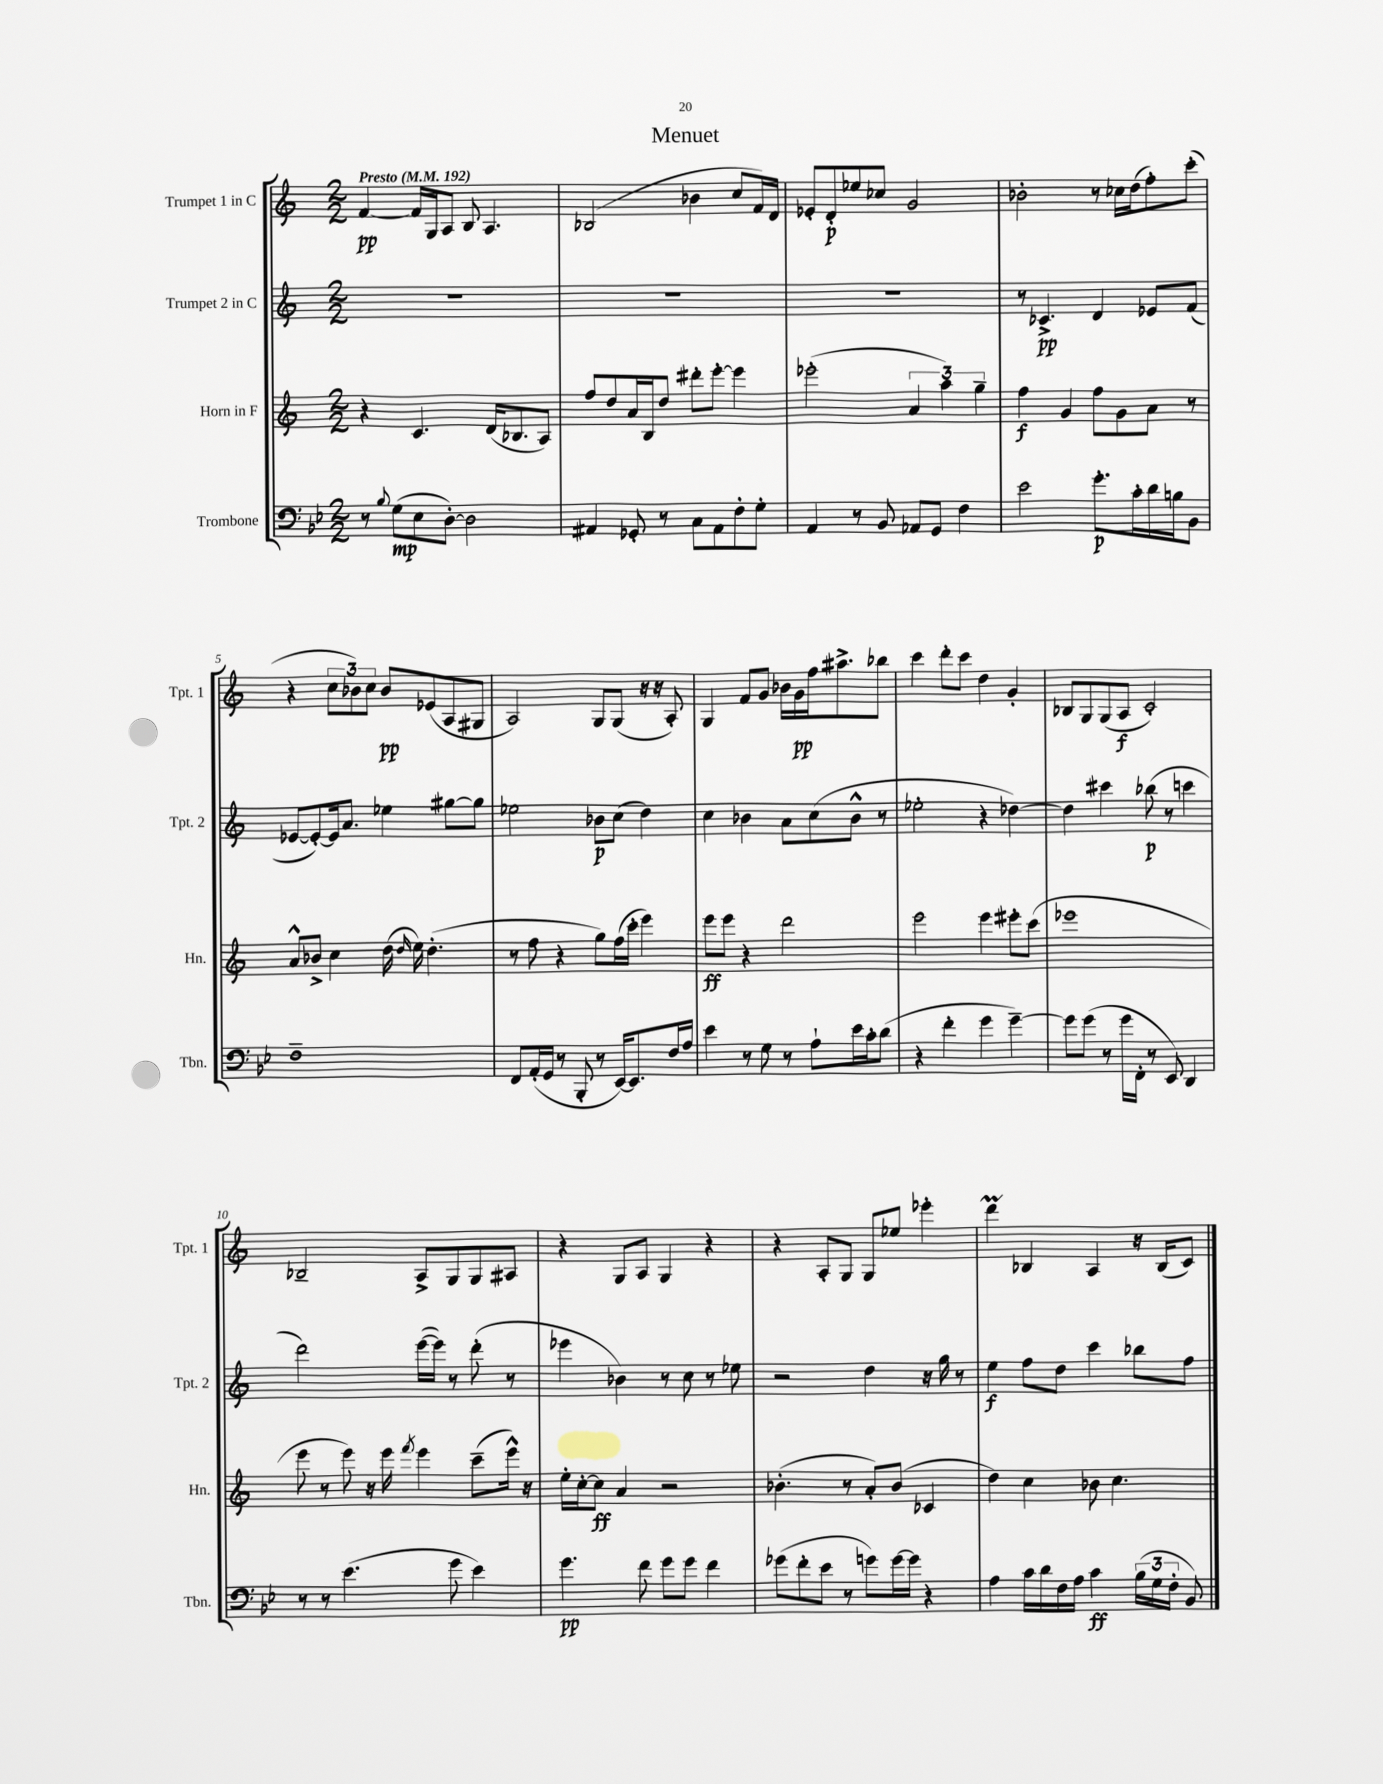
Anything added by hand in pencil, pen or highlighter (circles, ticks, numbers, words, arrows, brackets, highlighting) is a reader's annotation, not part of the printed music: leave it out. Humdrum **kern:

**kern	**kern	**kern	**kern
*staff4	*staff3	*staff2	*staff1
*clefF4	*clefG2	*clefG2	*clefG2
*k[b-e-]	*k[]	*k[]	*k[]
*M2/2	*M2/2	*M2/2	*M2/2
*MM192	*MM192	*MM192	*MM192
8r	4r	1r	[4f/
8qqB-/	.	.	.
(8G\L	.	.	.
8E-\	4.c/	.	16f/]LL
.	.	.	16G/J
[8D'\J)	.	.	8A/J
2D\]	.	.	8B/
.	(16d/LK	.	4.A/
.	8.B-/	.	.
.	8A/J)	.	.
=	=	=	=
4AA#/	8ff/L	1r	(2B-/
.	8dd/	.	.
8GG-'/	16a/L	.	.
.	16B/J	.	.
8r	8dd/J	.	.
8C\L	8ddd#'\L	.	4b-\
8AA#\	[8eee'\J	.	.
8F'\	4eee\]	.	8cc/L
8G'\J	.	.	16f/L)
.	.	.	16d/JJ
=	=	=	=
4AA/	(2eee-'\	1r	8e-'/L
.	.	.	8d'/
8r	.	.	8ee-/
8BB-/	.	.	8cc-/J
8AA-/L	6a/	.	2g/
8GG/J	.	.	.
.	6aa\)	.	.
4F\	.	.	.
.	6gg~\	.	.
=	=	=	=
2e-\	4ff\	8r	2b-'\
.	.	4.c-^/	.
.	4g/	.	.
8.g'\L	8ff\L	4d/	8r
.	8g\	.	16cc-\LL
16c'\L	.	.	(16dd\J
16d\	8a\J	8e-/L	8ff'\)
16B\J	.	.	.
8BB-\J	8r	(8f/J	(8ccc'\J
=	=	=	=
1F~	8a^^/L	[8e-/L	4r
.	8b-^/J	8e-'/_)	.
.	4cc\	16e-/]k	12cc\L
.	.	8.a/J	.
.	.	.	12b-\)
.	.	.	12cc\J
.	(16dd\	4ee-\	8b-/L
.	16qqdd/	.	.
.	16ee\)	.	.
.	(4.dd'\	.	(8e-/
.	.	[8gg#\L	8A/
.	.	8gg#\]J	8G#/J
=	=	=	=
8FF/L	8r	2ee-\	2A/)
(16AA'/L	8ff\	.	.
16GG/JJ	.	.	.
8r	4r	.	.
8BBB-'/	.	.	.
8r	8gg\L)	8b-\L	8G/L
[16EE-/LK)	(16ff\L	(8cc\J	(8G/J
8.EE-/]	16ccc'\JJ	.	.
.	4eee\)	4dd\)	16r
.	.	.	16r
16F/L	.	.	8A'/)
16A/JJ	.	.	.
=	=	=	=
4e-\	8eee\L	4cc\	4G/
.	8eee\J	.	.
8r	4r	4b-\	8f/L
8G\	.	.	8g/J
8r	2ddd\	8a\L	16b-\LL
.	.	.	16g\
8A`\L	.	(8cc\	16ff\J
.	.	.	8.aa#^\
16e-\L	.	8b-^^\J	.
16c'\J	.	.	.
(8d\J	.	8r	8bb-\J
=	=	=	=
4r	2eee\	2ee-'\	4ccc\
4f'\	.	.	8ddd'\L
.	.	.	8ccc\J
4g\	4eee\	4r	4dd\
[4g~\)	8eee#'\L	[4dd-\)	4g'/
.	(8ccc\J	.	.
=	=	=	=
8g\]L	1eee-	4dd-\]	8B-/L
(8g\J	.	.	8G/
8r	.	4ccc#\	(8G/
16g\LL	.	.	8A/J
16FF'\JJ	.	.	.
8r	.	(8bb-\	2c'/)
8EE-/)	.	8r	.
4DD/	.	4ccc\	.
=	=	=	=
8r	8eee\	2ddd\)	2B-~/
8r	8r	.	.
(4.e-\	8eee\)	.	.
.	16r	.	.
.	16eee\	.	.
.	8qfff/	.	.
.	4eee\	([16eee\LL	8A^/L
.	.	16eee\]JJ)	.
8g\	.	8r	8G/
4e-\)	(8ccc~\L	(8ddd'\	8G/
.	16eee^^\Jk)	8r	8A#/J
.	16r	.	.
=	=	=	=
4.g\	16ee'\LL	4eee-\	4r
.	[16cc'\J	.	.
.	8cc\]J	.	.
.	4a/	4b-\)	8G/L
8f\	.	.	8A/J
8g\L	2r	8r	4G/
8g\J	.	8cc\	.
4f\	.	8r	4r
.	.	8ee-\	.
=	=	=	=
(8g-\L	(4.b-'\	2r	4r
8f'\	.	.	.
8e-\J	.	.	8A'/L
8r	8r	.	8G/J
8g\L)	8a'/L)	4dd\	8G/L
[16g\L	(8b-/J	.	8ee-/J
16g\]JJ	.	.	.
4r	4c-/	16r	4eee-'\
.	.	16gg\	.
.	.	8r	.
=	=	=	=
4A\	4dd\)	4ee\	4ddd\
16c\LL	4cc\	8ff\L	4B-/
16d\	.	.	.
16F\	.	8dd\J	.
16A\JJ	.	.	.
4c\	8b-\	4ccc\	4A/
.	4.cc\	.	.
(24B-\LL	.	8bb-\L	16r
24G\	.	.	.
.	.	.	(16B-/LK
24F'\JJ	.	.	.
8BB-/)	.	8ff\J	8c/J)
==	==	==	==
*-	*-	*-	*-
